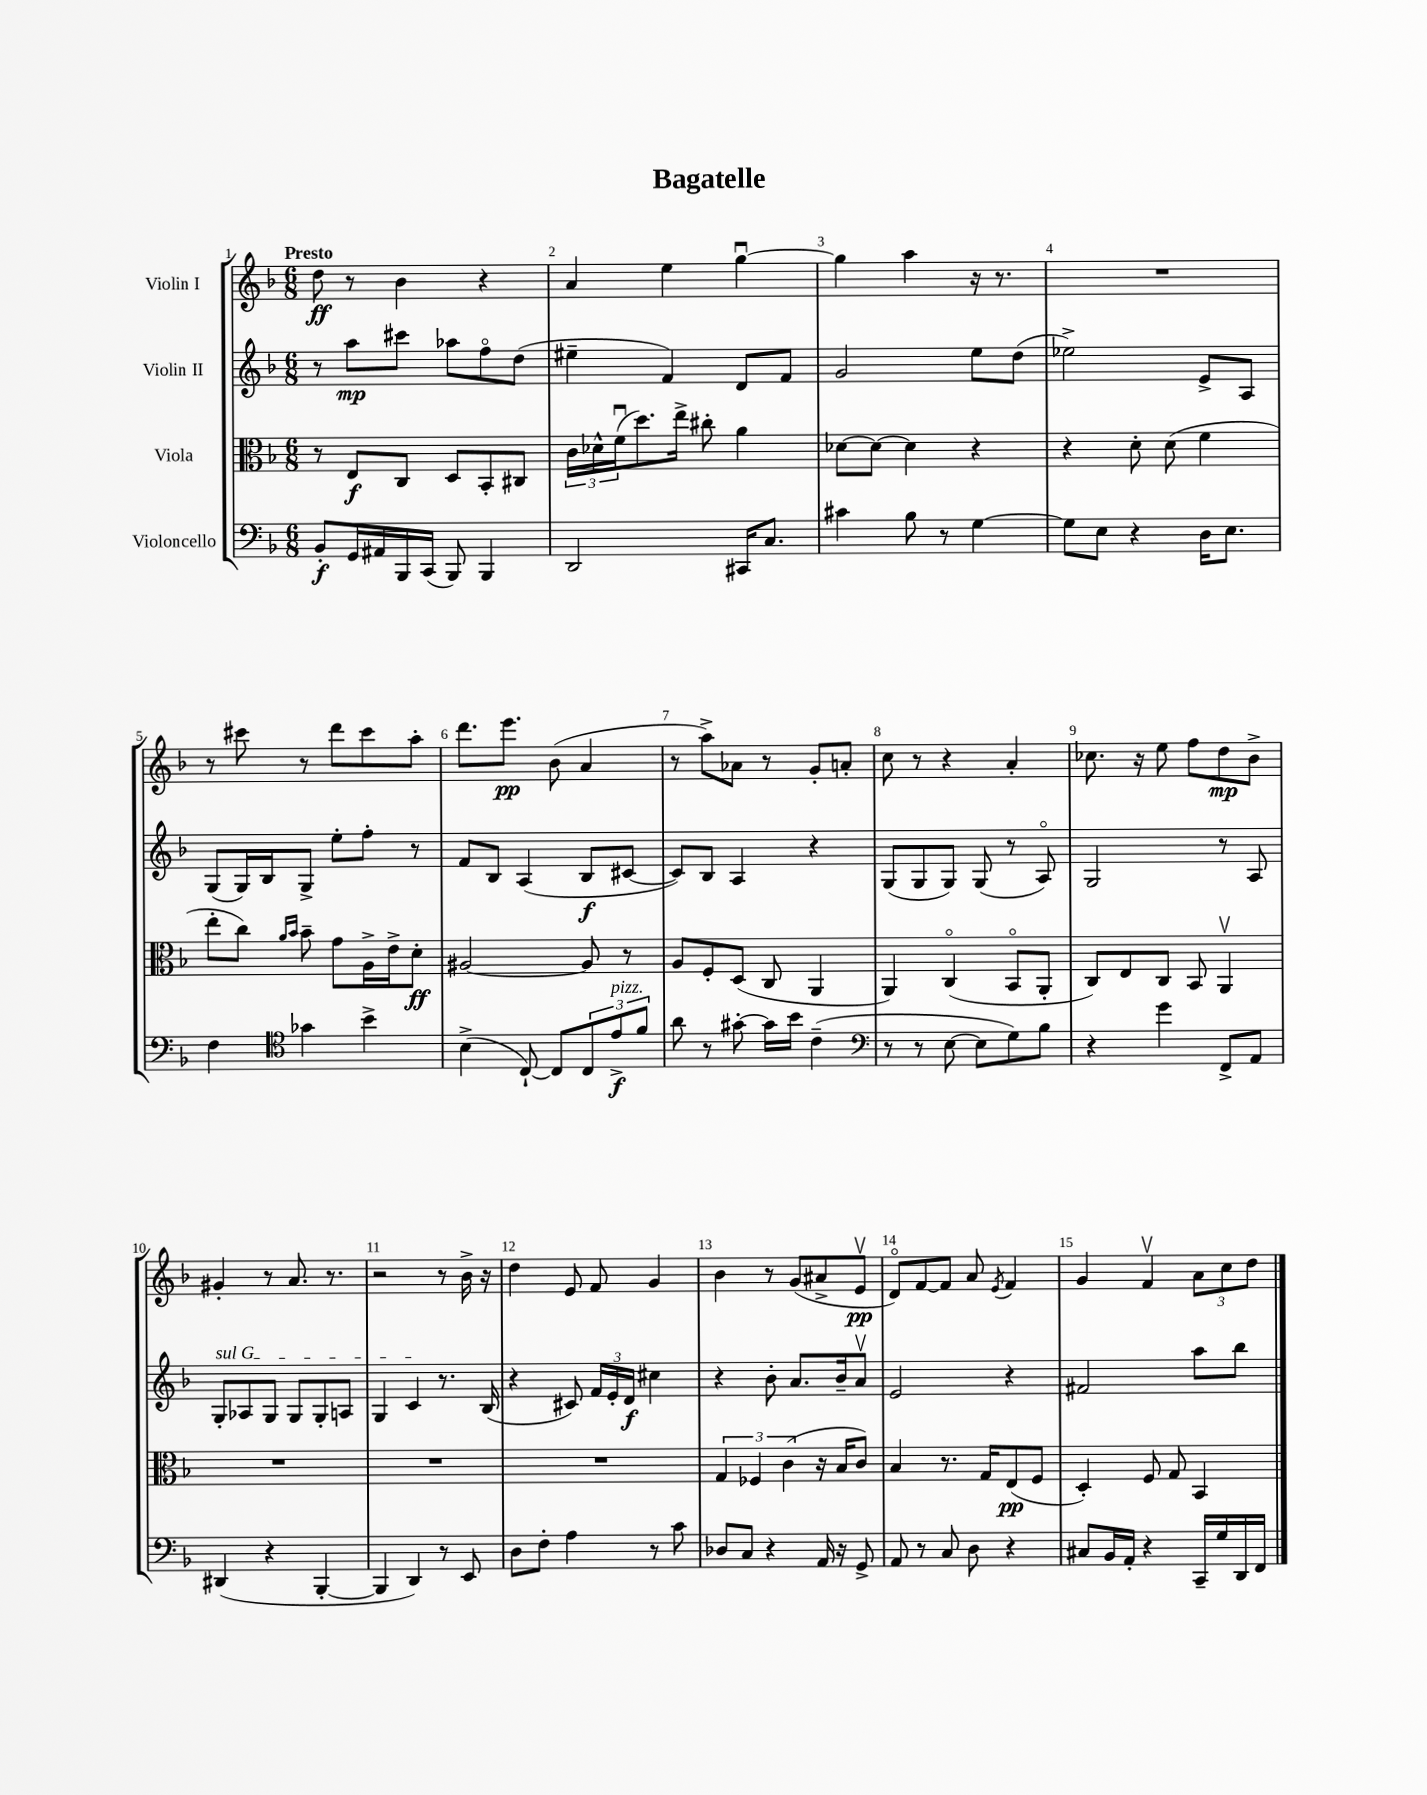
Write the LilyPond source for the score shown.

\header { title = "Bagatelle" }
<<
\new StaffGroup <<
\new Staff = "s0" \with { instrumentName = "Violin I" } {
    \clef treble \key f \major \numericTimeSignature \time 6/8 \tempo "Presto"
    d''8\ff r8 bes'4 r4 |
    a'4 e''4 g''4~\downbow |
    g''4 a''4 r16 r8. |
    R2. |
    r8 cis'''8 r8 d'''8 cis'''8 a''8-. |
    d'''8. e'''8.\pp bes'8( a'4 |
    r8 a''8->) aes'8 r8 g'8-. a'8-. |
    c''8 r8 r4 a'4-. |
    ces''8. r16 e''8 f''8 d''8\mp bes'8-> |
    gis'4-. r8 a'8. r8. |
    r2 r8 bes'16-> r16 |
    d''4 e'8 f'8 g'4 |
    bes'4 r8 g'8( ais'8-> e'8\upbow\pp |
    d'8\flageolet) f'8~ f'8 a'8 \acciaccatura { e'8 } f'4 |
    g'4 f'4\upbow \tuplet 3/2 { a'8 c''8 d''8 } \bar "|." |
}
\new Staff = "s1" \with { instrumentName = "Violin II" } {
    \clef treble \key f \major \numericTimeSignature \time 6/8
    r8 a''8\mp cis'''8 aes''8 f''8\flageolet d''8( |
    eis''4-- f'4) d'8 f'8 |
    g'2 e''8 d''8( |
    ees''2->) e'8-> a8 |
    g8( g16) bes16 g8-> e''8-. f''8-. r8 |
    f'8 bes8 a4( bes8\f cis'8~ |
    cis'8) bes8 a4 r4 |
    g8( g8 g8) g8( r8 a8\flageolet) |
    g2 r8 a8 |
    \once \override TextSpanner.bound-details.left.text = \markup { \italic "sul G" } g8-.\startTextSpan aes8 g8 g8 g8-. a8 |
    g4 c'4\stopTextSpan r8. bes16( |
    r4 cis'8) \tuplet 3/2 { f'16 e'16-. d'16\f } cis''4 |
    r4 bes'8-. a'8. bes'16-- a'8\upbow |
    e'2 r4 |
    fis'2 a''8 bes''8 \bar "|." |
}
\new Staff = "s2" \with { instrumentName = "Viola" } {
    \clef alto \key f \major \numericTimeSignature \time 6/8
    r8 e8\f c8 d8 bes,8-. cis8 |
    \tuplet 3/2 { c'16 des'16-^ f'16\downbow( } d''8.) e''16-> cis''8-. a'4 |
    des'8~ des'8~ des'4 r4 |
    r4 d'8-. d'8( f'4 |
    e''8-. c''8) \grace { a'16 bes'16 } bes'8-- g'8 a16-> e'16-> d'8-.\ff |
    ais2~ ais8 r8 |
    a8 f8-. d8( c8 a,4 |
    a,4) c4\flageolet( bes,8\flageolet a,8-. |
    c8) e8 c8 bes,8 a,4\upbow |
    R2. |
    R2. |
    R2. |
    \tuplet 3/2 { g4 fes4 c'4( } r16 bes16 c'8) |
    bes4 r8. g16 e8\pp( f8 |
    d4-.) f8 g8 bes,4 \bar "|." |
}
\new Staff = "s3" \with { instrumentName = "Violoncello" } {
    \clef bass \key f \major \numericTimeSignature \time 6/8
    bes,8-.\f g,16 ais,16 bes,,16 c,16( bes,,8) bes,,4 |
    d,2 cis,16 c8. |
    cis'4 bes8 r8 g4~ |
    g8 e8 r4 d16 e8. |
    f4 \clef tenor ges'4 bes'4-> |
    bes4->( c8~-!) c8 \tuplet 3/2 { c8 e'8->\f^\markup { \italic "pizz." } f'8 } |
    a'8 r8 gis'8~-. gis'16 bes'16 c'4--( |
    \clef bass r8 r8 e8~ e8 g8) bes8 |
    r4 g'4 f,8-> a,8 |
    dis,4( r4 bes,,4~-. |
    bes,,4 d,4) r8 e,8 |
    d8 f8-. a4 r8 c'8 |
    des8 c8 r4 a,16 r16 g,8-> |
    a,8 r8 c8 d8 r4 |
    cis8 bes,16 a,16-. r4 c,16-- g16 d,16 f,16 \bar "|." |
}
>>
>>
\layout { \context { \Score \override BarNumber.break-visibility = ##(#f #t #t) barNumberVisibility = #all-bar-numbers-visible } }
